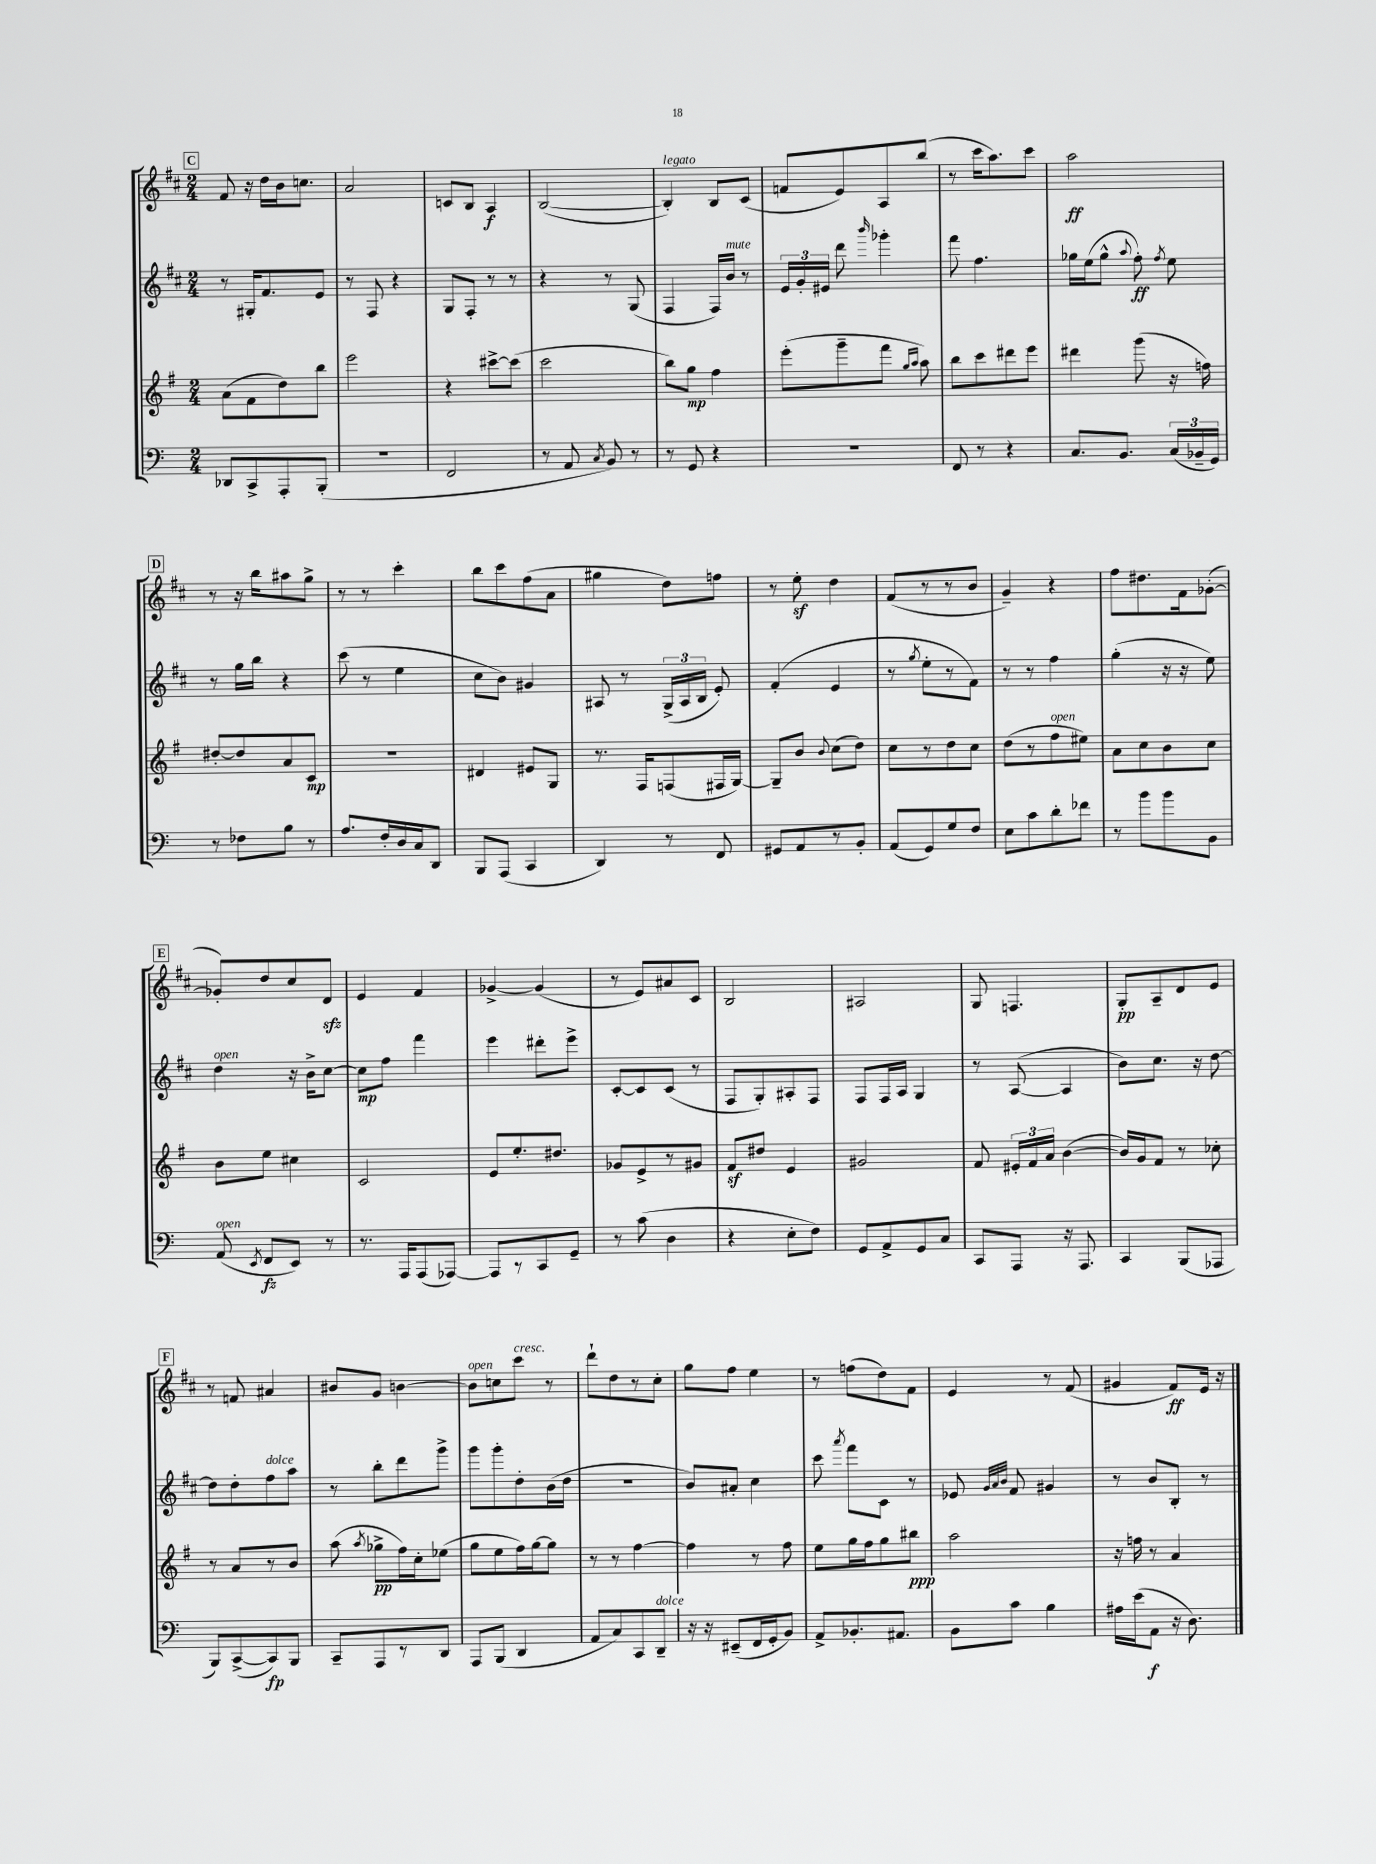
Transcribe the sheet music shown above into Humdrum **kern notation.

**kern	**kern	**kern	**kern
*staff4	*staff3	*staff2	*staff1
*clefF4	*clefG2	*clefG2	*clefG2
*k[]	*k[f#]	*k[f#c#]	*k[f#c#]
*M2/4	*M2/4	*M2/4	*M2/4
8DD-	(8a	8r	8f#
8CC^	8f#	16G#'	16r
.	.	8.f#	16dd
8AAA'	8dd)	.	16b
.	.	.	8.cc
(8BBB'	8bb	8e	.
=	=	=	=
2r	2eee	8r	2a
.	.	8F#	.
.	.	4r	.
=	=	=	=
2FF	4r	8G	8c
.	.	8F#'	8B
.	[8ccc#^	8r	4A
.	(8ccc#]	8r	.
=	=	=	=
8r	2ccc	4r	([2B
8AA	.	.	.
8qC	.	.	.
8BB)	.	8r	.
8r	.	(8G	.
=	=	=	=
8r	8bb)	4F#	4B'])
8GG	8gg	.	.
4r	4ff#	16F#)	8B
.	.	16b	.
.	.	8r	(8c#
=	=	=	=
2r	(8eee'	24e	8f
.	.	24g'	.
.	.	24e#	.
.	8ggg~	8ddd	8e)
.	.	16qqbbb	.
.	8fff#	4ggg-'	8A
.	16qqgg	.	.
.	16qqaa	.	.
.	8aa)	.	(8bb
=	=	=	=
8FF	8bb	8fff#	8r
8r	8ccc	4.ff#	16ccc#
.	.	.	8.aa)
4r	8ddd#	.	.
.	8eee	.	8ccc#
=	=	=	=
8.C	4ddd#	16gg-	2aa
.	.	(16ee	.
.	.	8gg-^^	.
8.BB	.	.	.
.	.	8qqaa	.
.	(8ggg	8ff#')	.
.	.	8qff#	.
(24C	16r	8ee	.
24BB-~	.	.	.
.	16ff)	.	.
24GG)	.	.	.
=	=	=	=
8r	[8dd#'	8r	8r
8F-	8dd#]	16gg	16r
.	.	16bb	16bb
8B	8a	4r	8aa#
8r	8c	.	8gg^
=	=	=	=
8.A	2r	(8ccc#	8r
.	.	8r	8r
16F'	.	.	.
16D	.	4ee	4ccc#'
16C	.	.	.
8DD	.	.	.
=	=	=	=
8BBB	4d#	8cc#	8bb
(8AAA	.	8b)	8ccc#
4CC	8e#	4g#	(8ff#
.	8G	.	8a
=	=	=	=
4DD)	8.r	8A#	4gg#
.	.	8r	.
.	16F#	.	.
8r	(8F	(24G^	8dd)
.	.	24A#	.
.	.	24B	.
8FF	16F#	8e')	8ff
.	[16G)	.	.
=	=	=	=
8GG#	8G~]	(4f#'	8r
8AA	8b	.	8ee'
.	8qqb	.	.
8r	(8cc	4e	4dd
8BB'	8dd)	.	.
=	=	=	=
(8AA	8cc	8r	(8f#
.	.	8qgg	.
8GG)	8r	8ee'	8r
8G	8dd	8r	8r
8F	8cc	8f#)	8b
=	=	=	=
8E	(8dd	8r	4g~)
8c	8r	8r	.
8d'	8ff#	4ff#	4r
8f-	8ee#)	.	.
=	=	=	=
8r	8a	(4gg'	8ff#
8b	8cc	.	8.dd#
8b	8b	16r	.
.	.	16r	16f#
8BB	8cc	8ee)	([8g-'
=	=	=	=
(8AA	8b	4dd	8g-'])
8qEE	.	.	.
8FF	8ee	.	8dd
8EE)	4cc#	16r	8cc#
.	.	16b^	.
8r	.	[8cc#	8d
=	=	=	=
8.r	2c	8cc#]	4e
.	.	8ff#	.
16AAA	.	.	.
(8AAA	.	4fff#	4f#
[8AAA-)	.	.	.
=	=	=	=
8AAA-]	8e	4eee	[4g-^
8r	8.ee'	.	.
8CC	.	8ddd#'	(4g-]
.	8.dd#	.	.
8GG~	.	8eee^	.
=	=	=	=
8r	8g-	[8c#'	8r
(8c	8e^	8c#]	8e)
4D	8r	(8c#	8a#
.	8g#	8r	8c#
=	=	=	=
4r	8f#	8F#	2B
.	8dd#	8G')	.
8E'	4e	8A#'	.
8F)	.	8F#	.
=	=	=	=
8GG	2g#	8F#	2A#
8AA^	.	16F#	.
.	.	16A	.
8GG	.	4G	.
8C	.	.	.
=	=	=	=
8CC	8f#	8r	8G
8AAA	24e#'	([8A	4.F
.	24f#	.	.
.	24a	.	.
16r	([4b	4A]	.
8.AAA	.	.	.
=	=	=	=
4CC	16b])	8b)	8G'
.	16g	.	.
.	8f#	8.cc#	8A~
(8BBB	8r	.	8d
.	.	16r	.
8AAA-	8cc-'	[8dd	8e
=	=	=	=
8BBB)	8r	8dd]	8r
([8CC^	8a	8dd'	8f
8CC])	8r	8ff#	4a#
8BBB	8b	8aa	.
=	=	=	=
8CC~	(8aa	8r	8b#
.	8qaa	.	.
8AAA	8gg-^	8bb'	8g
8r	16ff#)	8ddd	[4b
.	16cc'	.	.
8DD	(8ee-	8ggg^	.
=	=	=	=
8AAA	8gg	8ggg	8b]
(8BBB	8ee	8ggg'	8cc
4DD	16ff#)	8dd'	8ccc#
.	[16gg	.	.
.	8gg]	(16b	8r
.	.	16dd	.
=	=	=	=
8AA	8r	2r	8ddd`
8C)	8r	.	8dd
8CC	[4ff#	.	8r
8DD~	.	.	8cc#'
=	=	=	=
16r	4ff#]	8b)	8gg
16r	.	.	.
(8EE#~	.	8a#'	8ff#
16FF	8r	4cc#	4ee
16GG'	.	.	.
8BB)	8ff#	.	.
=	=	=	=
8AA^	8ee	8ccc#	8r
.	.	8qaaa	.
8.BB-'	16gg	8fff#	(8ff
.	16ff#	.	.
.	8gg	8c#	8dd)
8.AA#	.	.	.
.	8bb#	8r	8f#
=	=	=	=
8BB	2aa	8e-	4e
.	.	32qqg	.
.	.	32qqa	.
.	.	32qqb	.
8c	.	8f#	.
4B	.	4g#	8r
.	.	.	(8f#
=	=	=	=
16A#	16r	8r	4g#
(16e	16ff	.	.
8AA	8r	8b	.
16r	4a	8B'	8f#)
8.D)	.	.	.
.	.	8r	16e
.	.	.	16r
==	==	==	==
*-	*-	*-	*-
